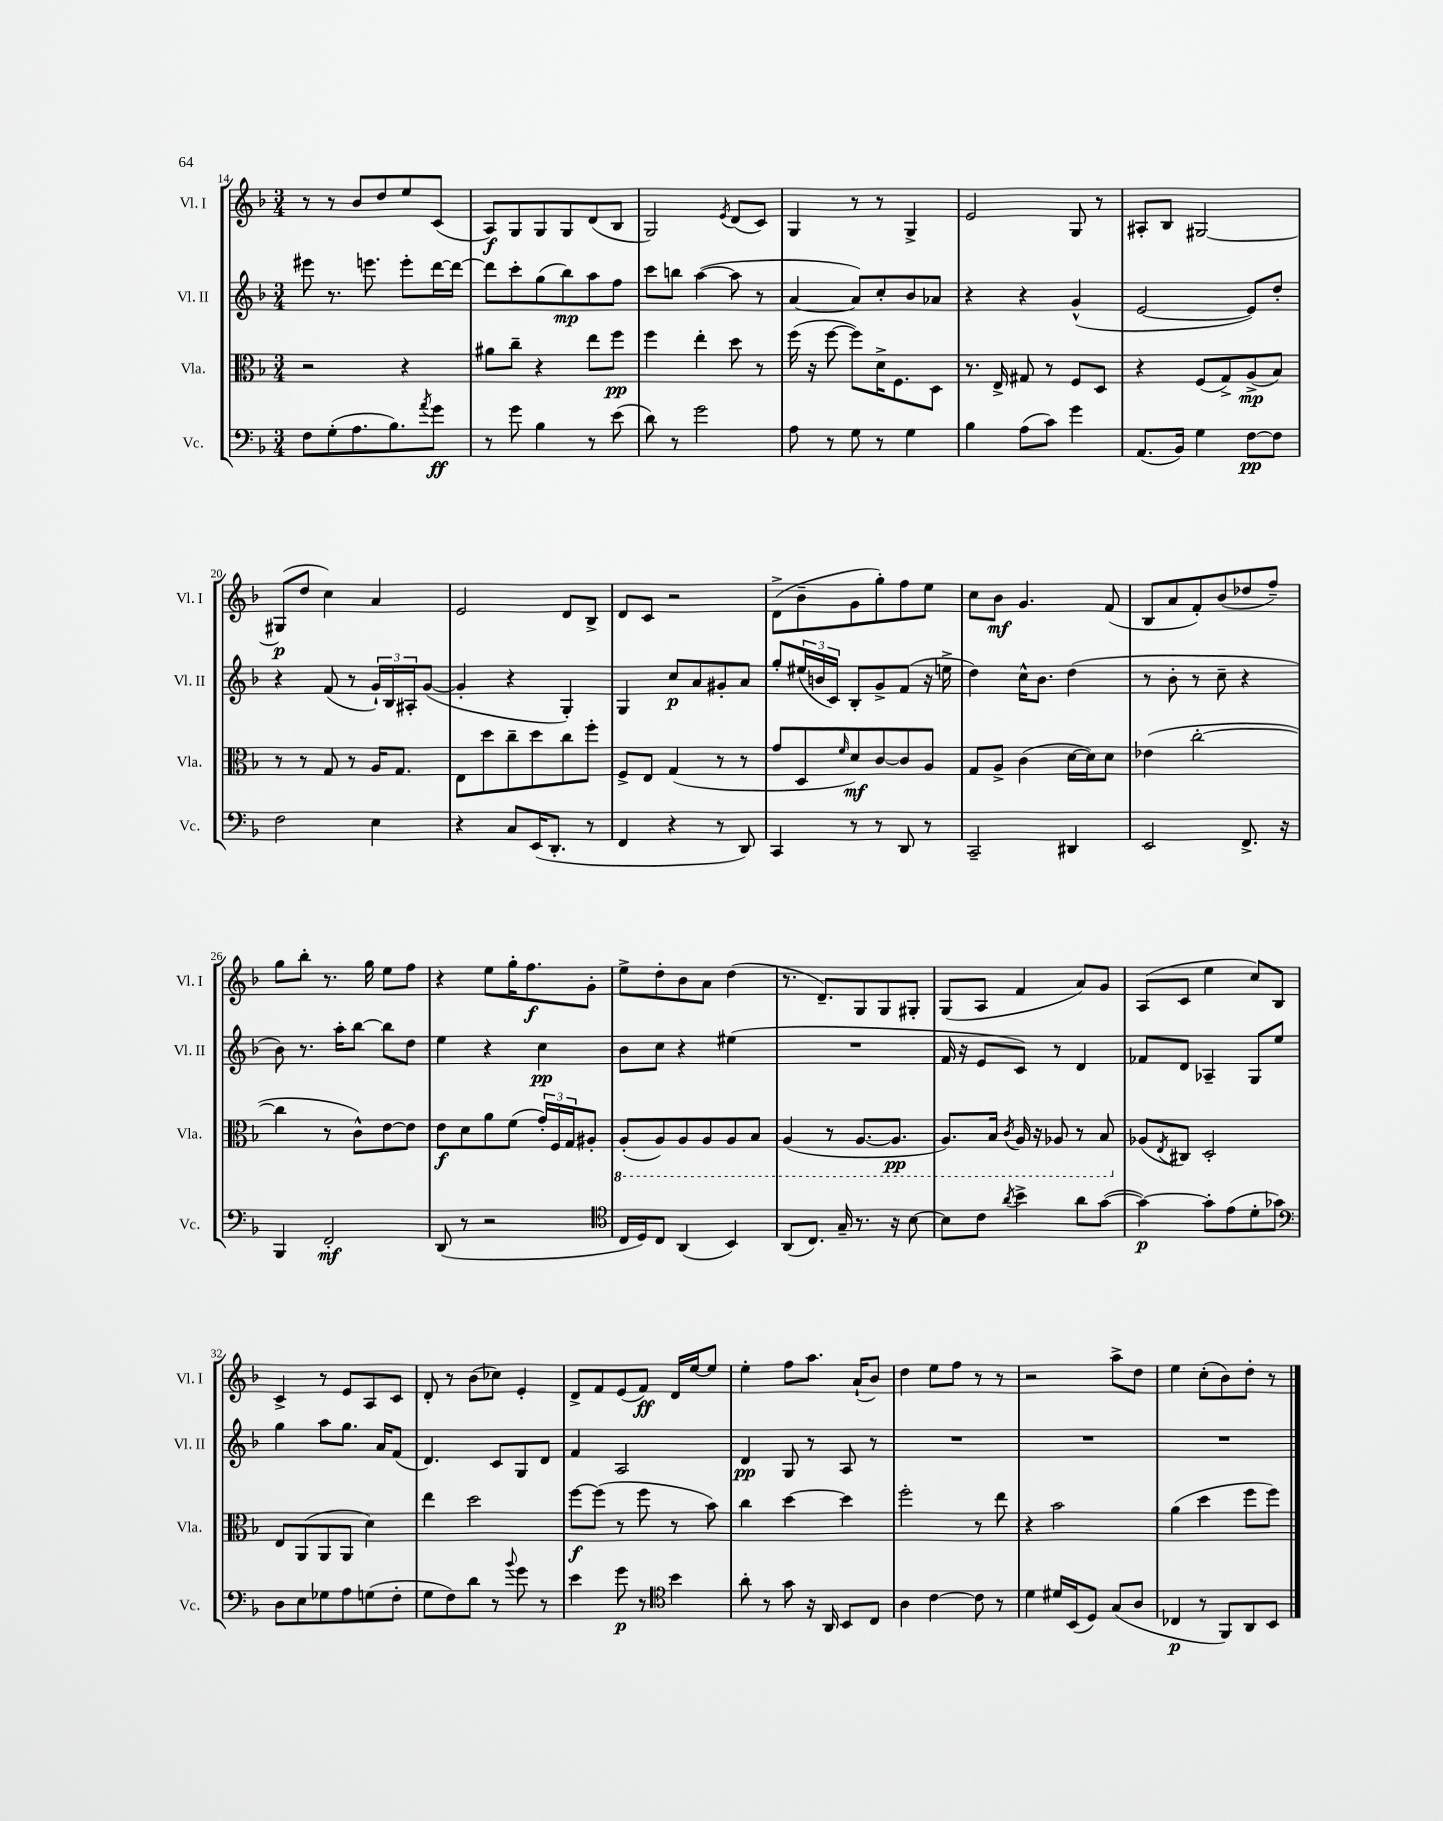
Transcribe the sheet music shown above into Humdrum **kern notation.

**kern	**dynam	**kern	**dynam	**kern	**dynam	**kern	**dynam
*part4	*part4	*part3	*part3	*part2	*part2	*part1	*part1
*staff4	*staff4	*staff3	*staff3	*staff2	*staff2	*staff1	*staff1
*I"Vc.	*	*I"Vla.	*	*I"Vl. II	*	*I"Vl. I	*
*I'Vc.	*	*I'Vla.	*	*I'Vl. II	*	*I'Vl. I	*
*clefF4	*	*clefC3	*	*clefG2	*	*clefG2	*
*k[b-]	*	*k[b-]	*	*k[b-]	*	*k[b-]	*
*M3/4	*	*M3/4	*	*M3/4	*	*M3/4	*
=14	=14	=14	=14	=14	=14	=14	=14
8F\L	.	2r	.	8eee#X\	.	8r	.
(8G'\	.	.	.	8.r	.	8r	.
8.A\	.	.	.	.	.	8b-/L	.
.	.	.	.	8.eeen\	.	.	.
.	.	.	.	.	.	8dd/	.
8.B-\)	.	.	.	.	.	.	.
.	.	4r	.	8eee'\L	.	8ee/	.
8qa/	.	.	.	.	.	.	.
8g\J	ff	.	.	[16ddd\L	.	(8c/J	.
.	.	.	.	16ddd\JJ_	.	.	.
=15	=15	=15	=15	=15	=15	=15	=15
8r	.	8a#X\L	.	8ddd\L]	.	8A/L)	f
8g\	.	8cc~\J	.	8ccc'\	.	8G/	.
4B-\	.	4r	.	(8gg\	.	8G/	.
.	.	.	.	8bb-\)	mp	8G/	.
8r	.	8ee\L	.	8aa\	.	(8d/	.
(8e\	.	8ff\J	pp	8ff\J	.	8B-/J	.
=16	=16	=16	=16	=16	=16	=16	=16
8d\)	.	4ff\	.	8ccc\L	.	2G/)	.
8r	.	.	.	8bbn\J	.	.	.
2g\	.	4ee'\	.	([4aa\	.	.	.
.	.	.	.	.	.	8qe/	.
.	.	8dd\	.	8aa\]	.	(8d/L	.
.	.	8r	.	8r	.	8c/J)	.
=17	=17	=17	=17	=17	=17	=17	=17
8A\	.	(16ff\	.	[4a/	.	4G/	.
.	.	16r	.	.	.	.	.
8r	.	[8ff\	.	.	.	.	.
8G\	.	8ff\L])	.	8a/L])	.	8r	.
8r	.	16d^\K	.	8cc'/	.	8r	.
.	.	8.F\	.	.	.	.	.
4G\	.	.	.	8b-/	.	4G^/	.
.	.	8D\J	.	8a-X/J	.	.	.
=18	=18	=18	=18	=18	=18	=18	=18
4B-\	.	8.r	.	4r	.	2e/	.
.	.	16E^/	.	.	.	.	.
(8A\L	.	8G#X/	.	4r	.	.	.
8c\J)	.	8r	.	.	.	.	.
4g\	.	8F/L	.	(4g^^/	.	8G/	.
.	.	8D/J	.	.	.	8r	.
=19	=19	=19	=19	=19	=19	=19	=19
(8.AA/L	.	4r	.	[2e/	.	8A#X'/L	.
.	.	.	.	.	.	8B-/J	.
16BB-/Jk)	.	.	.	.	.	.	.
4G\	.	(8F/L	.	.	.	[2G#X/	.
.	.	8G^/)	.	.	.	.	.
[8F\L	pp	(8A^/	mp	8e/L])	.	.	.
8F\J]	.	8B-/J)	.	8dd'/J	.	.	.
!!LO:LB:g=z
=20	=20	=20	=20	=20	=20	=20	=20
2F\	.	8r	.	4r	.	(8G#X/L]	p
.	.	8r	.	.	.	8dd/J	.
.	.	8G/	.	(8f/	.	4cc\)	.
.	.	8r	.	8r	.	.	.
4E\	.	16A/KL	.	24g`/LL)	.	4a/	.
.	.	.	.	24B-/	.	.	.
.	.	8.G/J	.	.	.	.	.
.	.	.	.	24A#X'/J	.	.	.
.	.	.	.	([8g/J	.	.	.
=21	=21	=21	=21	=21	=21	=21	=21
4r	.	8E\L	.	4g'/]	.	2e/	.
.	.	8dd\	.	.	.	.	.
8C/L	.	8cc~\	.	4r	.	.	.
(16EE/K	.	8dd\	.	.	.	.	.
8.DD'/J	.	.	.	.	.	.	.
.	.	8cc\	.	4G'/)	.	8d/L	.
8r	.	8ff'\J	.	.	.	8B-^/J	.
=22	=22	=22	=22	=22	=22	=22	=22
4FF/	.	8F^/L	.	4G/	.	8d/L	.
.	.	8E/J	.	.	.	8c/J	.
4r	.	(4G/	.	8cc/L	p	2r	.
.	.	.	.	8a/	.	.	.
8r	.	8r	.	8g#X'/	.	.	.
8DD/)	.	8r	.	8a/J	.	.	.
=23	=23	=23	=23	=23	=23	=23	=23
4CC/	.	8g/L	.	8gg'/L	.	(8d^\L	.
.	.	8D/	.	(24ee#X/L	.	8b-~\	.
.	.	.	.	24bn/	.	.	.
.	.	.	.	24c/JJ)	.	.	.
.	.	16qqf/	.	.	.	.	.
8r	.	8d/)	mf	8B-'/L	.	8g\	.
8r	.	[8c/	.	8g^/	.	8gg'\)	.
8DD/	.	8c/]	.	(8f/J	.	8ff\	.
8r	.	8A/J	.	16r	.	8ee\J	.
.	.	.	.	16een^\	.	.	.
=24	=24	=24	=24	=24	=24	=24	=24
2CC~/	.	8G/L	.	4dd\)	.	8cc\L	.
.	.	8A^/J	.	.	.	8b-\J	mf
.	.	(4c\	.	16cc^^\KL	.	4.g/	.
.	.	.	.	8.b-\J	.	.	.
4DD#X/	.	[16d\LL	.	(4dd\	.	.	.
.	.	16d\J])	.	.	.	.	.
.	.	8d\J	.	.	.	(8f/	.
=25	=25	=25	=25	=25	=25	=25	=25
2EE/	.	(4e-X\	.	8r	.	8B-/L	.
.	.	.	.	8b-'\	.	8a/	.
.	.	[2cc'\	.	8r	.	8f'/)	.
.	.	.	.	8cc~\	.	(8b-/	.
8.FF^/	.	.	.	4r	.	8dd-X/	.
.	.	.	.	.	.	8ff~/J)	.
16r	.	.	.	.	.	.	.
!!LO:LB:g=z
=26	=26	=26	=26	=26	=26	=26	=26
4BBB-/	.	4cc\]	.	8b-\)	.	8gg\L	.
.	.	.	.	8.r	.	8bb-'\J	.
2FF'/	mf	8r	.	.	.	8.r	.
.	.	.	.	16aa'\KL	.	.	.
.	.	8c^^\L)	.	[8bb-\J	.	.	.
.	.	.	.	.	.	16gg\	.
.	.	[8e\	.	8bb-\L]	.	8ee\L	.
.	.	8e\J]	.	8dd\J	.	8ff\J	.
=27	=27	=27	=27	=27	=27	=27	=27
(8DD/	.	8e\L	f	4ee\	.	4r	.
8r	.	8d\	.	.	.	.	.
2r	.	8a\	.	4r	.	8ee\L	.
.	.	(8f\J	.	.	.	16gg'\K	.
.	.	.	.	.	.	8.ff\	f
.	.	24g'/LL)	.	4cc\	pp	.	.
.	.	24F/	.	.	.	.	.
.	.	24G/J	.	.	.	.	.
.	.	8A#X'/J	.	.	.	8g'\J	.
=28	=28	=28	=28	=28	=28	=28	=28
*clefC4	*	*	*	*	*	*	*
*	*	*8ba	*	*	*	*	*
16C/LL	.	(8AA'/L	.	8b-\L	.	8ee^\L	.
16D/J)	.	.	.	.	.	.	.
8C/J	.	8AA/)	.	8cc\J	.	8dd'\	.
(4AA/	.	8AA/	.	4r	.	8b-\	.
.	.	8AA/	.	.	.	8a\J	.
4BB-/)	.	8AA/	.	(4ee#X\	.	(4dd\	.
.	.	8BB-/J	.	.	.	.	.
=29	=29	=29	=29	=29	=29	=29	=29
(8AA/L	.	(4AA/	.	2.r	.	8.r	.
8.C/J)	.	.	.	.	.	.	.
.	.	.	.	.	.	8.d~/L)	.
.	.	8r	.	.	.	.	.
16G~/	.	.	.	.	.	.	.
8.r	.	[8.AA/L	.	.	.	8G/	.
.	.	.	.	.	.	8G/	.
16r	.	8.AA/J]	pp	.	.	.	.
[8B-\	.	.	.	.	.	8G#X'/J	.
=30	=30	=30	=30	=30	=30	=30	=30
8B-\L]	.	8.AA/L)	.	16f/	.	(8G/L	.
.	.	.	.	16r	.	.	.
8c\J	.	.	.	8e/L	.	8A/J	.
.	.	16BB-/Jk	.	.	.	.	.
8qa/	.	8qC/	.	.	.	.	.
4b-^\	.	16AA/	.	8c/J)	.	4f/	.
.	.	16r	.	.	.	.	.
.	.	8AA-X/	.	8r	.	.	.
8a\L	.	8r	.	4d/	.	8a/L)	.
([8g\J	.	8BB-/	.	.	.	8g/J	.
=31	=31	=31	=31	=31	=31	=31	=31
*	*	*X8ba	*	*	*	*	*
4g\_)	p	(8A-X/L	.	8f-X/L	.	(8A/L	.
.	.	8qE/	.	.	.	.	.
.	.	8C#X/J)	.	8d/J	.	8c/J	.
8g'\L]	.	2D'/	.	4A-X~/	.	4ee\	.
(8e\	.	.	.	.	.	.	.
8d'\	.	.	.	8G/L	.	8cc/L)	.
8g-X\J)	.	.	.	8ee/J	.	8B-/J	.
!!LO:LB:g=z
=32	=32	=32	=32	=32	=32	=32	=32
*clefF4	*	*	*	*	*	*	*
8D\L	.	8E/L	.	4gg\	.	4c^/	.
8E\	.	(8AA/	.	.	.	.	.
8G-X\	.	8AA/	.	8aa\L	.	8r	.
8A\	.	8AA/J	.	8.gg\J	.	8e/L	.
(8Gn\	.	4d\)	.	.	.	8A/	.
.	.	.	.	16a/KL	.	.	.
8F'\J	.	.	.	(8f/J	.	8c/J	.
=33	=33	=33	=33	=33	=33	=33	=33
8G\L	.	4ee\	.	4.d/)	.	8d'/	.
8F\)	.	.	.	.	.	8r	.
8d\J	.	2dd\	.	.	.	(8b-\L	.
8r	.	.	.	8c/L	.	8cc-X\J)	.
8qqb-/	.	.	.	.	.	.	.
8g\	.	.	.	8G/	.	4e'/	.
8r	.	.	.	8d/J	.	.	.
=34	=34	=34	=34	=34	=34	=34	=34
4e\	.	[8ff\L	f	4f/	.	8d^/L	.
.	.	(8ff\J]	.	.	.	8f/	.
8g\	p	8r	.	2A/	.	(8e/	.
8r	.	8ff\	.	.	.	8f/J)	ff
*clefC4	*	*	*	*	*	*	*
4b-\	.	8r	.	.	.	16d/LL	.
.	.	.	.	.	.	[16ee/J	.
.	.	8b-\)	.	.	.	8ee/J]	.
=35	=35	=35	=35	=35	=35	=35	=35
8a'\	.	4cc\	.	4d/	pp	4ee'\	.
8r	.	.	.	.	.	.	.
8g\	.	[4dd\	.	8G/	.	8ff\L	.
16r	.	.	.	8r	.	8.aa\J	.
16AA/	.	.	.	.	.	.	.
8BB-/L	.	4dd\]	.	8A/	.	.	.
.	.	.	.	.	.	(16a`/KL	.
8C/J	.	.	.	8r	.	8b-/J)	.
=36	=36	=36	=36	=36	=36	=36	=36
4A\	.	2ff'\	.	2.r	.	4dd\	.
[4c\	.	.	.	.	.	8ee\L	.
.	.	.	.	.	.	8ff\J	.
8c\]	.	8r	.	.	.	8r	.
8r	.	8ee\	.	.	.	8r	.
=37	=37	=37	=37	=37	=37	=37	=37
4d\	.	4r	.	2.r	.	2r	.
16d#X/LL	.	2b-\	.	.	.	.	.
(16BB-/J	.	.	.	.	.	.	.
8D/J)	.	.	.	.	.	.	.
(8G/L	.	.	.	.	.	8aa^\L	.
8A/J	.	.	.	.	.	8dd\J	.
=38	=38	=38	=38	=38	=38	=38	=38
4C-X/	p	(4a\	.	2.r	.	4ee\	.
8r	.	4dd\	.	.	.	(8cc'\L	.
8FF/L)	.	.	.	.	.	8b-\)	.
8AA/	.	8ff\L	.	.	.	8dd'\J	.
8BB-/J	.	8ff\J)	.	.	.	8r	.
==	==	==	==	==	==	==	==
*-	*-	*-	*-	*-	*-	*-	*-
